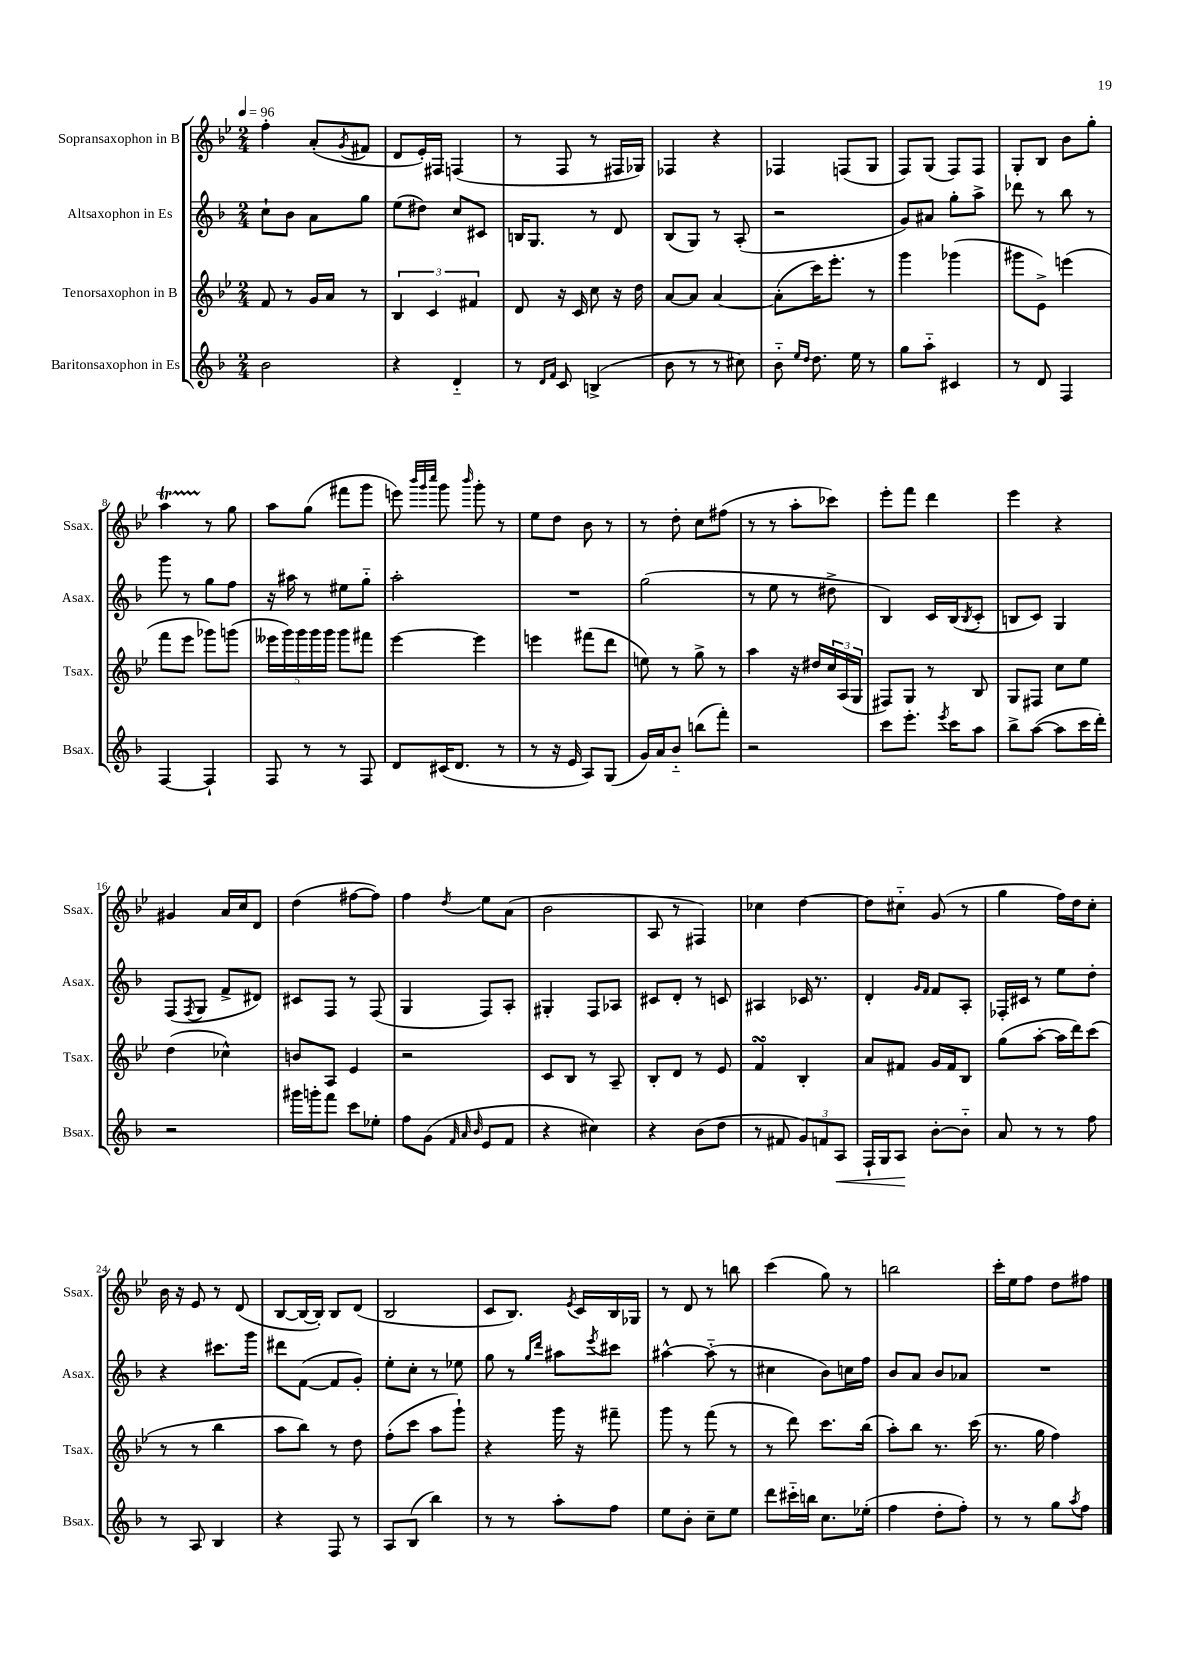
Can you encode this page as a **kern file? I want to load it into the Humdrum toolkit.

**kern	**dynam	**kern	**kern	**kern
*part4	*part4	*part3	*part2	*part1
*staff4	*staff4	*staff3	*staff2	*staff1
*I"Baritonsaxophon in Es	*	*I"Tenorsaxophon in B	*I"Altsaxophon in Es	*I"Sopransaxophon in B
*I'Bsax.	*	*I'Tsax.	*I'Asax.	*I'Ssax.
*clefG2	*	*clefG2	*clefG2	*clefG2
*k[b-]	*	*k[b-e-]	*k[b-]	*k[b-e-]
*M2/4	*	*M2/4	*M2/4	*M2/4
*MM96	*	*MM96	*MM96	*MM96
=1	=1	=1	=1	=1
2b-\	.	8f/	8cc`\L	4ff'\
.	.	8r	8b-\J	.
.	.	16g/LL	8a\L	(8a'/L
.	.	16a/JJ	.	.
.	.	.	.	8qg/
.	.	8r	8gg\J	8f#X/J
=2	=2	=2	=2	=2
4r	.	6B-/	(8ee\L	8d/L
.	.	.	8dd#X\J)	16e-'/L)
.	.	6c/	.	.
.	.	.	.	16F#X/JJ
4d/	.	.	8cc/L	(4Fn/
.	.	6f#X/	.	.
.	.	.	8c#X/J	.
=3	=3	=3	=3	=3
8r	.	8d/	16Bn/KL	8r
.	.	.	8.G/J	.
16qqd/LL	.	.	.	.
16qqf/JJ	.	.	.	.
8c/	.	16r	.	8F/
.	.	16c/	.	.
(4Bn^/	.	8cc\	8r	8r
.	.	16r	8d/	16F#X/LL
.	.	16dd\	.	16G-X/JJ)
=4	=4	=4	=4	=4
8b-\	.	[8a/L	(8B-/L	4F-X/
8r	.	8a/J]	8G/J)	.
8r	.	[4a/	8r	4r
8cc#X\)	.	.	(8A'/	.
=5	=5	=5	=5	=5
8b-\	.	(8a'\L]	2r	4F-X/
16qqee/LL	.	.	.	.
16qqdd/JJ	.	.	.	.
8.dd\	.	16ccc\K)	.	.
.	.	8.eee-'\J	.	.
.	.	.	.	(8Fn/L
16ee\	.	.	.	.
8r	.	8r	.	8G/J
=6	=6	=6	=6	=6
8gg\L	.	4ggg\	8g/L)	8F/L)
8aa\J	.	.	8a#X/J	(8G/J
4c#X/	.	(4ggg-X\	8gg'\L	8F/L)
.	.	.	8aa^\J	8F/J
=7	=7	=7	=7	=7
8r	.	8ggg#X\L	8ddd-X\	8G'/L
8d/	.	8e-^\J)	8r	8B-/J
4F/	.	(4eeen\	8bb-\	8b-\L
.	.	.	8r	8gg'\J
!!LO:LB:g=z
=8	=8	=8	=8	=8
[4F/	.	8fff\L	8ggg\	4aat\
.	.	8eee-\J	8r	.
4F`/]	.	8ggg-X\L)	8gg\L	8r
.	.	(8gggn\J	8ff\J	8gg\
=9	=9	=9	=9	=9
8F/	.	20eee--X\LL	16r	8aa\L
.	.	20ggg\)	.	.
.	.	.	16aa#X\	.
.	.	20ggg\	.	.
8r	.	.	8r	(8gg\J
.	.	20ggg\	.	.
.	.	20ggg\JJ	.	.
8r	.	8ggg\L	8ee#X\L	8fff#X\L
8F/	.	8fff#X\J	8gg\J	8ggg\J
=10	=10	=10	=10	=10
8d/L	.	[4eee-\	2aa'\	8eeen\)
.	.	.	.	32qqbbb-/LLL
.	.	.	.	32qqggg/
.	.	.	.	32qqcccc/JJJ
(16c#X/K	.	.	.	8ggg\
8.d/J	.	.	.	.
.	.	.	.	16qqbbb-/
.	.	4eee-\]	.	8ggg'\
8r	.	.	.	8r
=11	=11	=11	=11	=11
8r	.	4eeen\	2r	8ee-\L
16r	.	.	.	8dd\J
16e/	.	.	.	.
8A/L)	.	(8fff#X\L	.	8b-\
(8G/J	.	8ddd\J	.	8r
=12	=12	=12	=12	=12
16g/LL)	.	8een\)	(2gg\	8r
16a/J	.	.	.	.
8b-/J	.	8r	.	8dd'\
(8bbn\L	.	8gg^\	.	8cc\L
8fff'\J)	.	8r	.	(8ff#X\J
=13	=13	=13	=13	=13
2r	.	4aa\	8r	8r
.	.	.	8ee\	8r
.	.	16r	8r	8aa'\L
.	.	16dd#X/LL	.	.
.	.	24cc/	8dd#X^\	8ccc-X\J)
.	.	(24A/	.	.
.	.	24G/JJ	.	.
=14	=14	=14	=14	=14
8ccc\L	.	8F#X/L)	4B-/)	8eee-'\L
8.eee'\J	.	8G/J	.	8fff\J
.	.	8r	16c/LL	4ddd\
8qeee/	.	.	.	.
16ccc\KL	.	.	(16B-/J	.
.	.	.	8qB-/	.
8aa\J	.	8B-/	8c'/J	.
=15	=15	=15	=15	=15
8bb-^\L	.	8G/L	8Bn/L	4eee-\
([8aa\J	.	8F#X/J	8c/J)	.
8aa\L]	.	8cc\L	4G/	4r
16ccc\L	.	8ee-\J	.	.
16ddd'\JJ)	.	.	.	.
!!LO:LB:g=z
=16	=16	=16	=16	=16
2r	.	(4dd\	(8F/L	4g#X/
.	.	.	8qF/	.
.	.	.	8G/J	.
.	.	4cc-X^^\)	8f^/L	16a/LL
.	.	.	.	16cc/J
.	.	.	8d#X/J)	8d/J
=17	=17	=17	=17	=17
16ggg#X\LL	.	8bn/L	8c#X/L	(4dd\
16gggn'\J	.	.	.	.
8fff\J	.	8A/J	8F/J	.
8ccc\L	.	4e-/	8r	[8ff#X\L
8ee-X'\J	.	.	(8F/	8ff#\J])
=18	=18	=18	=18	=18
8ff\L	.	2r	4G/	4ff\
(8g\J	.	.	.	.
32qqf/	.	.	.	.
32qqa/	.	.	.	.
32qqb-/	.	.	.	8qdd/
8e/L	.	.	8F/L)	8ee-\L
8f/J	.	.	8A'/J	(8a\J
=19	=19	=19	=19	=19
4r	.	8c/L	4G#X'/	2b-\
.	.	8B-/J	.	.
4cc#X\)	.	8r	8F/L	.
.	.	8A~/	8A-X/J	.
=20	=20	=20	=20	=20
4r	.	8B-'/L	8c#X/L	8A/
.	.	8d/J	8d'/J	8r
(8b-\L	.	8r	8r	4F#X/)
8dd\J	.	8e-/	8cn/	.
=21	=21	=21	=21	=21
8r	.	4fsSSS/	4A#X/	4cc-X\
8f#X/	.	.	.	.
12g/L)	.	4B-'/	16c-X/	[4dd\
.	.	.	8.r	.
12fn/	.	.	.	.
!	!LO:HP:b	!	!	!
12A/J	<	.	.	.
=22	=22	=22	=22	=22
16F`/LL	.	8a/L	4d'/	8dd\L]
16G/J	.	.	.	.
8A/J	.	8f#X/J	.	8cc#X\J
.	.	.	16qqg/LL	.
.	.	.	16qqf/JJ	.
[8b-'\L	[	16g/LL	8f/L	(8g/
.	.	16f#/J	.	.
8b-\J]	.	8B-/J	8A'/J	8r
=23	=23	=23	=23	=23
8a/	.	(8gg\L	16F-X'/LL	4gg\
.	.	.	16c#X/JJ	.
8r	.	[8aa'\J	8r	.
8r	.	16aa\LL]	8ee\L	16ff\LL)
.	.	16ddd\J)	.	16dd\J
8ff\	.	(8ccc\J	8dd'\J	8cc'\J
!!LO:LB:g=z
=24	=24	=24	=24	=24
8r	.	8r	4r	16b-\
.	.	.	.	16r
8A/	.	8r	.	8e-/
4B-/	.	4bb-\	8.ccc#X\L	8r
.	.	.	.	(8d/
.	.	.	16ggg\Jk	.
=25	=25	=25	=25	=25
4r	.	8aa\L	8ddd#X\L	[8B-/L
.	.	8bb-\J)	([8f\J	16B-/L_
.	.	.	.	16B-'/JJ])
8F/	.	8r	8f/L]	8B-/L
8r	.	8dd\	8g'/J)	(8d/J
=26	=26	=26	=26	=26
8A/L	.	(8ff'\L	8ee'\L	2B-/
(8B-/J	.	8ccc\J	8cc'\J	.
4bb-\)	.	8aa\L	8r	.
.	.	8ggg`\J)	8ee-X\	.
=27	=27	=27	=27	=27
8r	.	4r	8gg\	8c/L
8r	.	.	8r	8.B-/J)
.	.	.	16qqgg/LL	.
.	.	.	16qqddd/JJ	.
8aa'\L	.	16ggg\	8aa#X\L	.
.	.	.	.	8qe-/
.	.	16r	.	16c/LL
.	.	.	8qeee/	.
8ff\J	.	8fff#X~\	8ccc#X\J	16B-/
.	.	.	.	16G-X/JJ
=28	=28	=28	=28	=28
8ee\L	.	8ggg\	[4aa#X^^\	8r
8b-'\J	.	8r	.	8d/
8cc~\L	.	(8fff\	(8aa#\]	8r
8ee\J	.	8r	8r	8bbn\
=29	=29	=29	=29	=29
8ddd\L	.	8r	4cc#X\	(4ccc\
16ccc#X\L	.	8ddd\)	.	.
16bbn\JJ	.	.	.	.
8.cc\L	.	8.ccc\L	8b-\L)	8gg\)
.	.	.	16ccn\L	8r
(16ee-X'\Jk	.	(16bb-\Jk	16ff\JJ	.
=30	=30	=30	=30	=30
4ff\	.	8aa'\L)	8b-/L	2bbn\
.	.	8bb-\J	8a/J	.
8dd'\L	.	8.r	8b-/L	.
8ff'\J)	.	.	8a-X/J	.
.	.	(16ccc\	.	.
=31	=31	=31	=31	=31
8r	.	8.r	2r	16ccc'\LL
.	.	.	.	16ee-\J
8r	.	.	.	8ff\J
.	.	16gg\	.	.
8gg\L	.	4ff\)	.	8dd\L
8qaa/	.	.	.	.
8ff\J	.	.	.	8ff#X\J
==	==	==	==	==
*-	*-	*-	*-	*-
